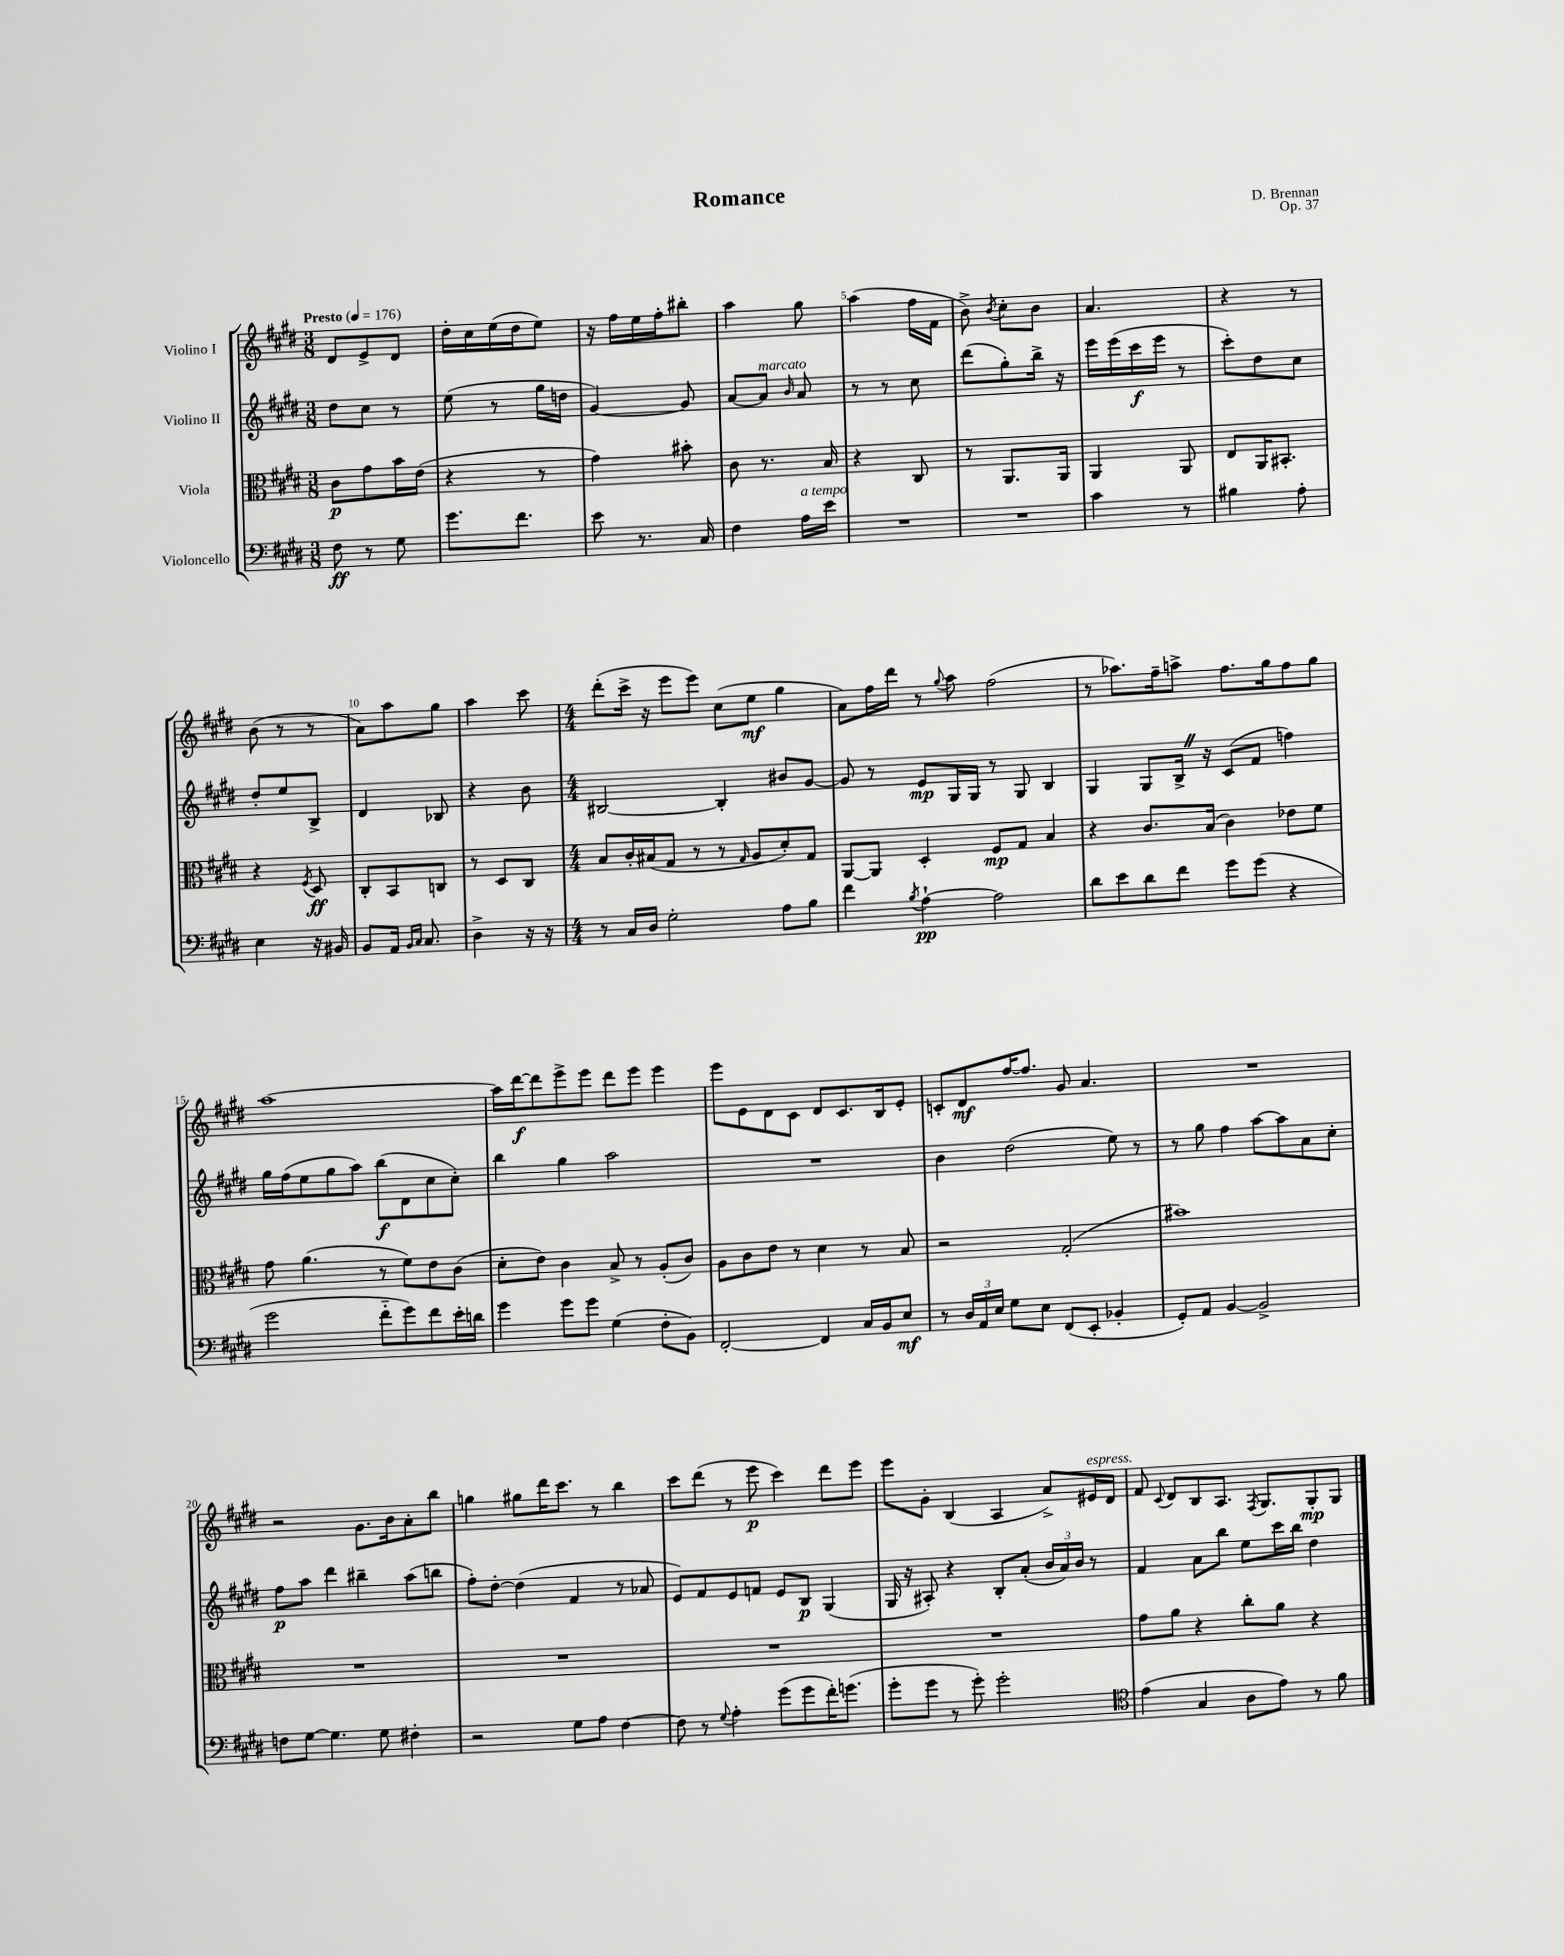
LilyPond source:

\header { title = "Romance" composer = "D. Brennan" opus = "Op. 37" }
<<
\new StaffGroup <<
\new Staff = "s0" \with { instrumentName = "Violino I" } {
    \clef treble \key e \major \numericTimeSignature \time 3/8 \tempo "Presto" 4 = 176
    \autoBeamOff dis'8[ e'8-> dis'8] |
    dis''16[-. cis''16 e''16( dis''16 e''8]) |
    r16 fis''16[ e''16 fis''16-. bis''8]-. |
    a''4 gis''8 |
    a''4( fis''16[ fis'16] |
    b'8->) \acciaccatura { b'8 } cis''8[-. b'8] |
    a'4. |
    r4 r8 |
    b'8( r8 r8 |
    a'8[) a''8 gis''8] |
    a''4 cis'''8 |
    \numericTimeSignature \time 4/4 dis'''8[-.( cis'''16]-> r16 e'''8[ e'''8]) cis''8[( e''8]\mf gis''4 |
    a'8[) fis''16 dis'''16] r8 \appoggiatura { gis''8 } a''8 fis''2( |
    r8 aes''8.[) fis''16-- a''8]-> fis''8.[ gis''16 fis''8 gis''8] |
    a''1~ |
    a''16[ dis'''16~\f dis'''8 e'''8-> e'''8] dis'''8[ e'''8] e'''4 |
    e'''8[ e'8 dis'8 cis'8] dis'8[ cis'8. b16 e'8]-. |
    c'8[-. dis'8\mf fis''16~ fis''8.] gis'8 a'4. |
    R1 |
    r2 gis'8.[ b'16 a'8-. b''8] |
    g''4 gis''8[ dis'''16 cis'''8.] r8 b''4 |
    cis'''8[ dis'''8]( r8 e'''8\p cis'''4) dis'''8[ e'''8] |
    e'''8[ gis'8]-. b4( a4 a'8[->) eis'16^\markup { \italic "espress." } dis'16] |
    fis'8 \appoggiatura { cis'8 } dis'8[ b8 a8.] \acciaccatura { fis8 } gis8.[ gis8-.\mp gis8] \bar "|." |
}
\new Staff = "s1" \with { instrumentName = "Violino II" } {
    \clef treble \key e \major \numericTimeSignature \time 3/8
    \autoBeamOff dis''8[ cis''8] r8 |
    e''8( r8 gis''16[ d''16] |
    gis'4~) gis'8 |
    a'8[~ a'8]^\markup { \italic "marcato" } \grace { b'16 } a'8 |
    r8 r8 cis''8 |
    dis'''8[( gis''8-.) b''16]-> r16 |
    e'''16[ e'''16( cis'''16\f e'''16] r8 |
    cis'''8[-.) dis''8 cis''8] |
    dis''8[-. e''8 b8]-> |
    dis'4 bes8 |
    r4 b'8 |
    \numericTimeSignature \time 4/4 bis2~ bis4-. bis'8[ gis'8]~ |
    gis'8 r8 e'8[\mp gis16 gis16] r8 gis8 b4 |
    gis4 gis8[ b16]-> \once \override BreathingSign.text = \markup { \musicglyph "scripts.caesura.straight" } \breathe r16 cis'8[( fis'8] f''4) |
    gis''16[ fis''16( e''8 gis''8 a''8]) b''8[\f( dis'8 cis''8 cis''8]-.) |
    b''4 gis''4 a''2 |
    R1 |
    b'4 dis''2( e''8) r8 |
    r8 gis''8 fis''4 a''8[~ a''8 a'8 cis''8]-. |
    fis''8[\p a''8] dis'''4 bis''4-- a''8[( b''8] |
    fis''8[-.) dis''8]~-. dis''4( fis'4 r8 aes'8 |
    e'8[) fis'8 e'8 f'8] e'8[ b8]\p gis4( |
    gis16 r16 ais8-.) r4 b8[-. a'8]-.( \tuplet 3/2 { b'16[ a'16) b'16] } r8 |
    fis'4 a'8[ b''8] e''8[ cis'''16 b''16] dis''4 \bar "|." |
}
\new Staff = "s2" \with { instrumentName = "Viola" } {
    \clef alto \key e \major \numericTimeSignature \time 3/8
    \autoBeamOff cis'8[\p gis'8 b'16 e'16]( |
    r4 r8 |
    gis'4) bis'8-. |
    cis'8 r8. b16 |
    r4 cis8 |
    r8 a,8.[ a,16] |
    a,4 a,8 |
    e8[ a,16 bis,8.]-. |
    r4 \acciaccatura { fis8 } dis8\ff |
    cis8[-. b,8 c8] |
    r8 dis8[ cis8] |
    \numericTimeSignature \time 4/4 b8[ cis'16-. bis16( gis8] r8 r8 \grace { gis16 } a8[ dis'8-.) gis8] |
    a,8[~ a,8] dis4-. fis8[\mp gis8] b4 |
    r4 cis'8.[ b16]( cis'4) ees'8[ fis'8] |
    gis'8 a'4.( r8 fis'8[) e'8 cis'8]( |
    dis'8[-. e'8]) cis'4 b8-> r8 a8[-.( cis'8]) |
    a8[ cis'8 e'8] r8 dis'4 r8 b8 |
    r2 gis2-.( |
    bis'1) |
    R1 |
    R1 |
    R1 |
    R1 |
    gis'8[ a'8] r4 cis''8[-. a'8] r4 \bar "|." |
}
\new Staff = "s3" \with { instrumentName = "Violoncello" } {
    \clef bass \key e \major \numericTimeSignature \time 3/8
    \autoBeamOff fis8\ff r8 gis8 |
    gis'8.[ fis'8.] |
    e'8 r8. cis16 |
    fis4 a16[^\markup { \italic "a tempo" } e'16] |
    R4. |
    R4. |
    cis'4 r8 |
    bis4 a8-. |
    e4 r16 bis,16 |
    b,8[ a,16] \grace { b,16[ cis16] } cis8. |
    dis4-> r16 r16 |
    \numericTimeSignature \time 4/4 r8 cis16[ dis16] gis2-. a8[ b8] |
    fis'4 \acciaccatura { b8 } a4~-!\pp a2 |
    dis'8[ e'8 dis'8 fis'8] gis'8[ gis'8]( r4 |
    gis'2 fis'8[-_ gis'8) fis'8 e'16-. d'16] |
    gis'4 gis'8[ gis'8] gis4( fis8[-. b,8]) |
    fis,2~-. fis,4 cis16[ b,16 e8]\mf |
    r8 \tuplet 3/2 { dis16[ a,16 e16] } gis8[ e8] fis,8[( e,8]-. bes,4-. |
    gis,8[-.) a,8] b,4~ b,2-> |
    f8[ gis8]~ gis4. gis8 fis4-. |
    r2 gis8[ a8] fis4~ |
    fis8 r8 \appoggiatura { gis8 } a4-. gis'8[( gis'8 fis'16-.) g'8.]( |
    gis'8[-. gis'8] r8 gis'8-.) gis'2-. |
    \clef tenor e'4( gis4 a8[ e'8]) r8 fis'8 \bar "|." |
}
>>
>>
\layout { \context { \Score \override BarNumber.break-visibility = ##(#f #t #t) barNumberVisibility = #(every-nth-bar-number-visible 5) } }
